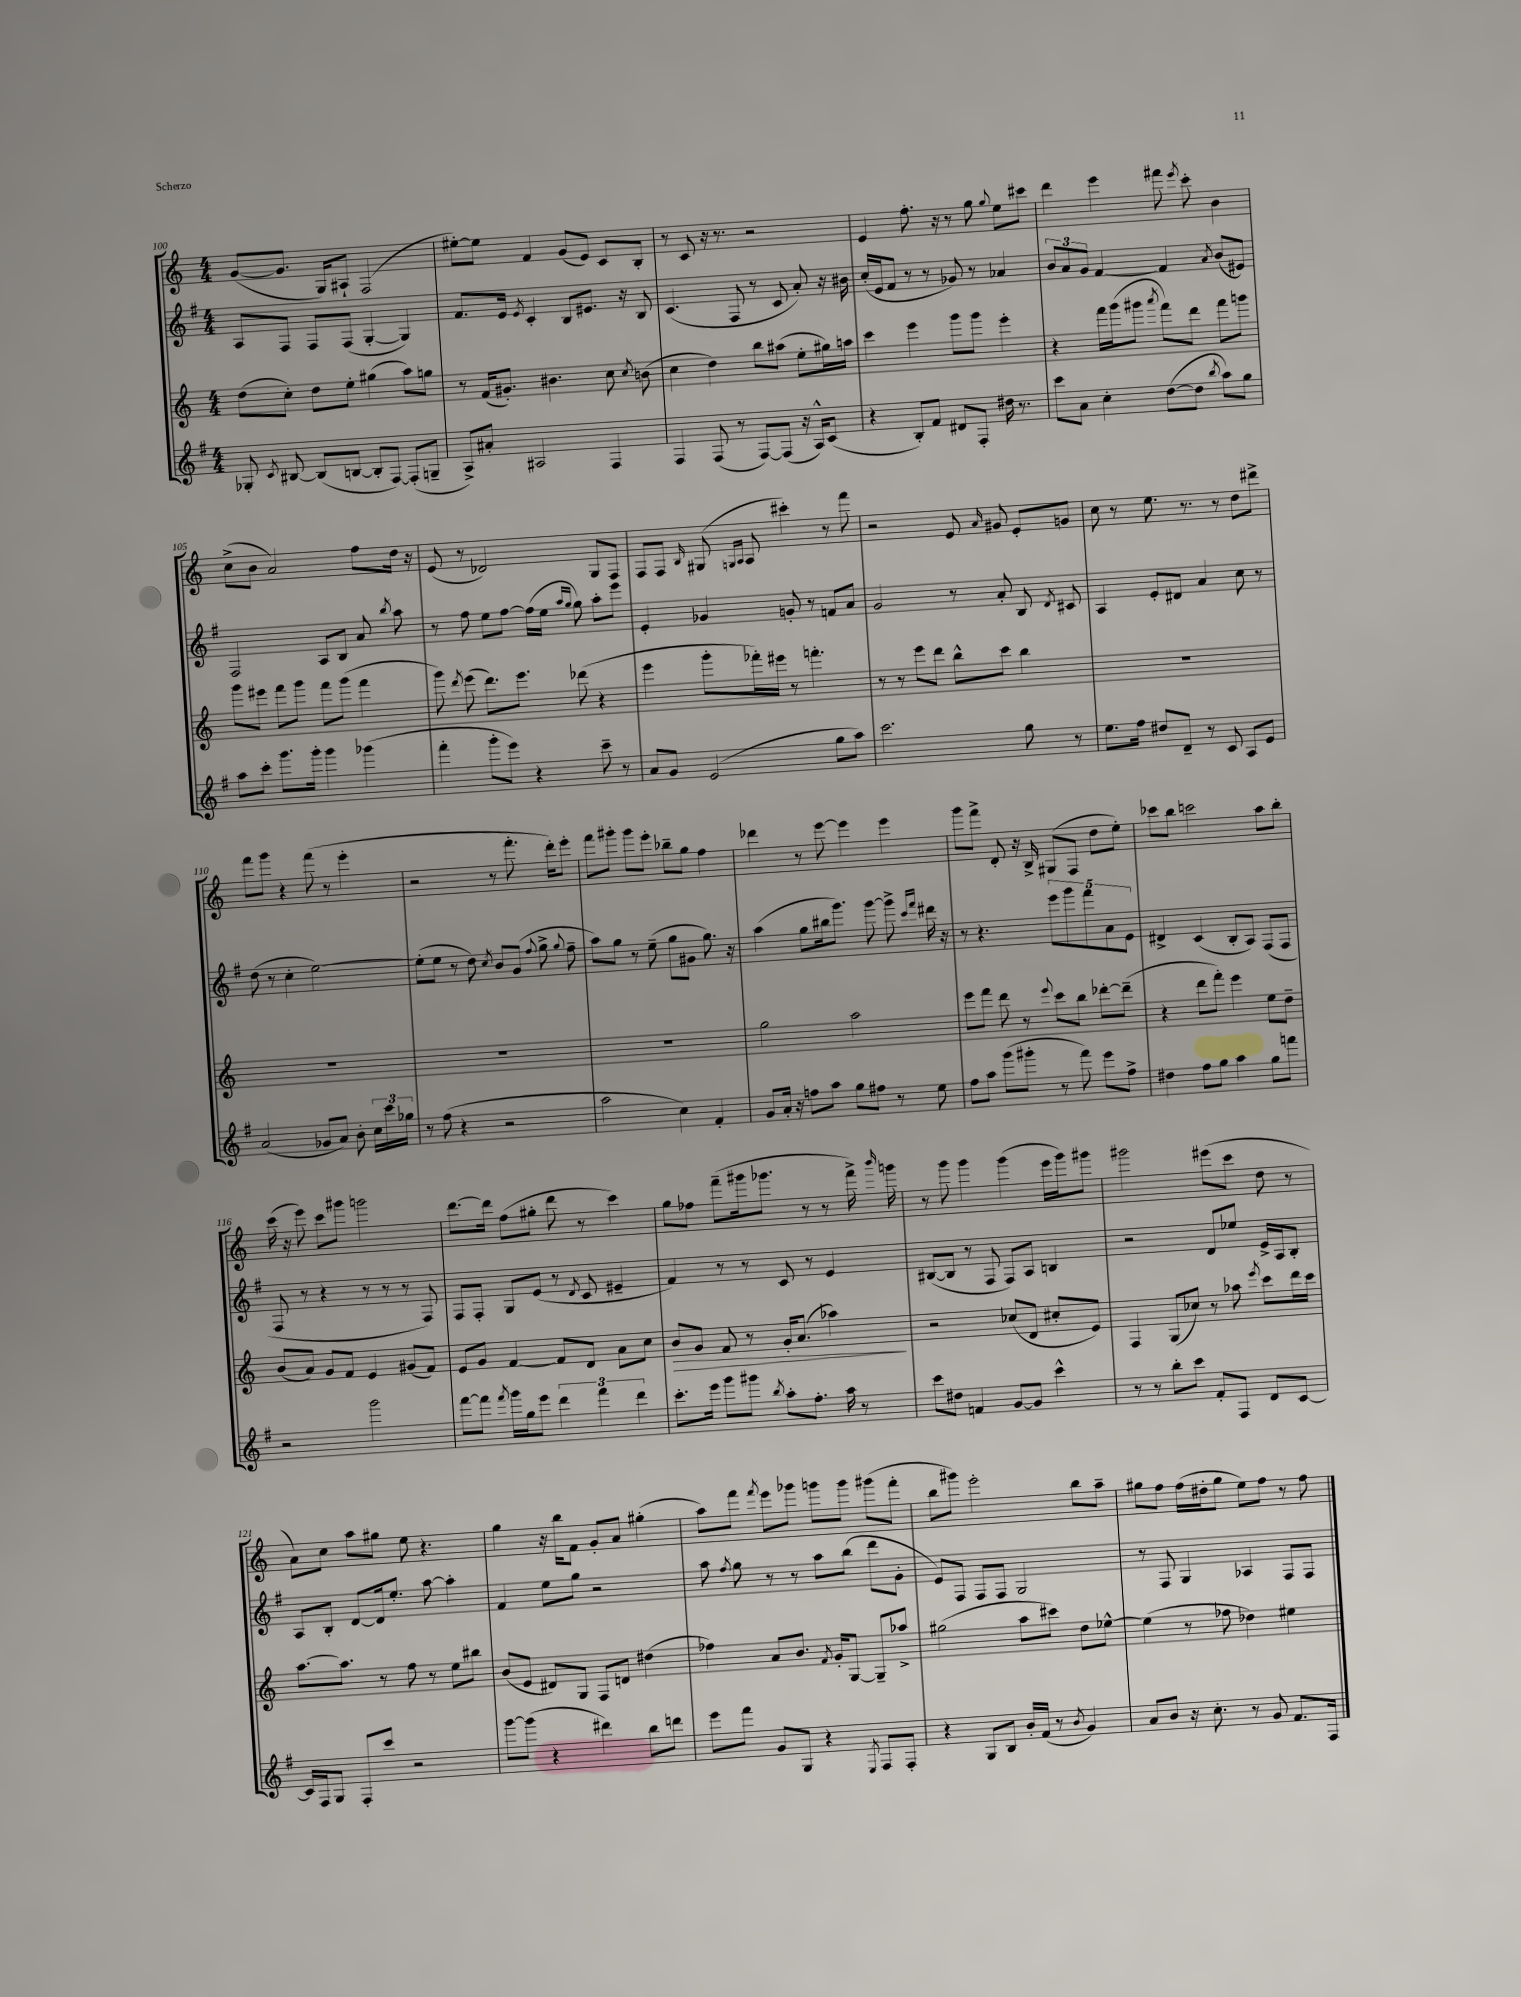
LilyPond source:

<<
\new StaffGroup <<
\new Staff = "s0" {
    \clef treble \key c \major \numericTimeSignature \time 4/4
    \autoBeamOff g'8[~( g'8.] g16[) ais8]-! f2( |
    eis''8[~-.) eis''8] f'4 g'8[( e'8]) c'8[ b8]-. |
    r8 c'8 r16 r8. r2 |
    e'4 f''8.-. r16 r8 g''8 \appoggiatura { g''8 } e''8[ cis'''8] |
    d'''4 e'''4 fis'''8 \acciaccatura { e'''8 } c'''8-. b'4 |
    c''8[->( b'8] a'2) f''8[ d''16] r16 |
    e'8( r8 des'2) g8[ f8] |
    f8[ f8] \grace { b16 } gis8( \grace { g16[ a16] } a8 cis'''4-.) r8 f'''8 |
    r2 e'8 \grace { a'16 } gis'8 e'8[-. g'8] |
    c''8 r8 e''8. r8. r8 d''8[ dis'''8]-> |
    f'''8[ g'''8] r4 f'''8( r8 e'''4-. |
    r2 r8 f'''8.-. d'''16[-.) e'''8]-. |
    f'''8[ gis'''8]-. gis'''8[ e'''8]-. bes''8[-- g''8] f''4 |
    des'''4 r8 e'''8~ e'''4 e'''4 |
    g'''8[ f'''8]-> d'8-. r16 b16-> gis8[( f8] d''8[ e''8]-.) |
    ces'''8[ b''8] c'''2 a''8[ b''8]-. |
    c'''16( r16 e'''8) c'''8[ gis'''8] g'''2 |
    d'''8.[~ d'''16] f''8[( gis''8]-. d'''8 r8 c'''4) |
    g''8[ fes''8] f'''8[--( gis'''16 ges'''8.] r8 r8 f'''16->) \grace { b'''16 } g'''16 |
    r8 g'''8 g'''4 g'''4( e'''16[ g'''16) gis'''8] |
    gis'''2 eis'''8[( c'''8] d''8 r8 |
    a'8[) c''8] a''8[ gis''8] e''8 r4. |
    g''4 r16 b''16[ f'8] g'8[-. a'8] gis''4-.( |
    a''8[) f'''8] \acciaccatura { f'''8 } e'''8[ ges'''8] g'''8[ g'''8] gis'''8[( f'''8]-. |
    b''8[ gis'''8]) e'''2-. b''8[ a''8]-- |
    gis''8[ f''8] f''16[( dis''16-. gis''8] e''8[) f''8] r8 f''8 \bar "|." |
}
\new Staff = "s1" {
    \clef treble \key g \major \numericTimeSignature \time 4/4
    \autoBeamOff a8[ fis8] fis8[ fis8]( g4~-. g4) |
    fis'8.[ e'16] \acciaccatura { e'8 } c'4-. b8[ eis'8.] r16 b8 |
    c'4.( fis8 r8 c'8 a'8-.) r16 bis'16 |
    c''16[-.( e'16 fis'8] r8 r8 ges'8) r8 aes'4 |
    \tuplet 3/2 { b'8[ a'8 g'8] } fis'4~ fis'4 \acciaccatura { a'8 } b'8[( eis'8]) |
    fis2 a8[ b8] a'8 \acciaccatura { b''8 } a''8 |
    r8 fis''8 e''8[ fis''8]~ fis''16[( e''16] \grace { a''16[ g''16] } g''8) a''8[-. e'''8] |
    e'4-. ges'4 g'8-. r8 f'8[ a'8] |
    g'2 r8 a'8-. b8 \acciaccatura { d'8 } cis'8 |
    a4 e'8[-. dis'8] a'4 c''8 r8 |
    d''8( r8 c''4-. e''2~) |
    e''8[-.( e''8] r8 d''8) \acciaccatura { c''8 } b'8[ g'8]( \appoggiatura { fis''8 } g''8-> \appoggiatura { g''8 } fis''8-- |
    a''8[) g''8] r8 e''8--( g''8[ gis'8] g''8.) r16 |
    a''4( g''8[ bis''16 g'''8.]) g'''8~ g'''8-> \grace { c'''16[ fis'''16] } dis'''16 r16 |
    r8 r4. \tuplet 5/4 { e'''8[ g'''8 fis'''8 a'8 e'8] } |
    dis'4-> c'4( b8[-. a8]) fis8[( fis8] |
    fis8 r8 r4 r8 r8 r8 fis8) |
    fis8[ fis8]-. g8[ e'8]( r8 \acciaccatura { d'8 } c'8 eis'4-- |
    fis'4) r8 r8 c'8 r8 e'4 |
    bis8[~( bis8] r8 fis8 fis8[) a8] b4 |
    r2 d'8[ ees''8] e'16[-> a16 b8]-. |
    a8[ b8]-. d'8[~ d'16 e''8.]-. a''8~ a''4-. |
    fis'4 e''8[ g''8] r2 |
    a''8 \acciaccatura { fis''8 } g''8 r8 r8 a''8[ b''8]( d'''8[ g'8]-. |
    e'8[) fis8] fis8[ fis8] g2 |
    r8 fis8 g4 aes4 fis8[ fis8] \bar "|." |
}
\new Staff = "s2" {
    \clef treble \key c \major \numericTimeSignature \time 4/4
    \autoBeamOff d''8[( c''8]-.) d''8[ e''8]-. gis''4( a''8[) g''8] |
    r8 f'16[( gis'8.]-.) bis'4. c''8 \acciaccatura { c''8 } b'8( |
    c''4 d''4) b''8[ ais''8]( e''8[-. gis''16) a''16] |
    c'''4 e'''4 g'''8[ g'''8] e'''4-. |
    r4 f'''16[ g'''16( gis'''8] \acciaccatura { a'''8 } f'''8[) d'''8] f'''8[ g'''8] |
    g'''8[ eis'''8] f'''8[ g'''8] f'''8[ g'''8]( f'''4 |
    g'''8) \acciaccatura { d'''8 } e'''8( d'''8.[) e'''8.] des'''8( r4 |
    e'''4 g'''8[-. fes'''16-.) eis'''16] r8 f'''4.-. |
    r8 r8 e'''8[ d'''8] b''8[-^ c'''8] b''4 |
    R1 |
    R1 |
    R1 |
    R1 |
    g''2 a''2 |
    e'''8[ f'''8] d'''8 r8 \appoggiatura { e'''8 } c'''8[ b''8] des'''8[~-. des'''8]--( |
    r4 d'''8[ f'''8]-.) e'''4 e''8[ d''8]-- |
    b'8[( a'8]) g'8[ f'8] e'4 gis'8[( f'8]) |
    e'8[ g'8] f'4~ f'8[ d'8] a'8[ c''8] |
    b'8[\> g'8] f'8 r8 g'16[-. a'8.]( aes''4\!) |
    r2 ces''8[( d'8] cis''8[-. e'8]) |
    f4 g8[( ces''8]) r8 aes''8 \acciaccatura { e'''8 } c'''8[ d'''16 c'''16] |
    a''8.[~ a''8.] r8 f''8 r8 e''8[ bis''8] |
    b'8[( e'8] dis'8[) g8] f8[ d'8] dis''4( |
    fes''4) a'8[ b'8.] \acciaccatura { f'8 } g'16[-. g8]~ g8[-- aes''8]-> |
    gis''2( a''8[ cis'''8]) d''8[ ees''8]~-^ |
    ees''4( r8 fes''8 des''4) eis''4 \bar "|." |
}
\new Staff = "s3" {
    \clef treble \key g \major \numericTimeSignature \time 4/4
    \autoBeamOff ges8-. \acciaccatura { c'8 } bis8~ bis8[( b8]~ b8[-. fis8]~) fis8[-.( g8]-- |
    a8[->) ais'8]-. ais2 fis4 |
    fis4 fis8( r8 fis8[~) fis8]( r16 a16[-^) c'8]( |
    r4 b8[-.) fis'8] dis'8[ fis8]-. dis''16 r8. |
    c'''8[ a'8] c''4-. d''8[~( d''8] \acciaccatura { b''8 } a''8[) g''8] |
    a''8[ c'''8]-. g'''8.[ g'''16]-. g'''4 ges'''4( |
    fis'''4-. g'''8[-. e'''8]) r4 c'''8-- r8 |
    a'8[ g'8] e'2( g''8[ a''8]) |
    c'''2. g''8 r8 |
    e''8.[ fis''16] dis''8[ d'8]-- r8 c'8 a8[ e'8] |
    a'2( ges'8[ a'8]) b'8-. \tuplet 3/2 { c''16[ c'''16 ges''16] } |
    r8 fis''8( r4 r2 |
    a''2 c''4) fis'4-. |
    g'8[ a'16]-. r16 f''8[ a''8] g''8[ fis''8] r8 e''8 |
    fis''8[ a''8] g'''8[( gis'''8]-. r8 fis'''8) e'''8[ fis''8]-> |
    dis''4 fis''8[ g''8] a''4 g''8[ f'''8] |
    r2 g'''2 |
    fis'''8[~ fis'''8] \acciaccatura { fis'''8 } g'''16[ g''16 e'''8] \tuplet 3/2 { d'''4 fis'''4 d'''4 } |
    c'''8.[-. e'''16] g'''8[ gis'''8] \acciaccatura { b''8 } a''8[-. fis''8.]-. a''16 r8 |
    c'''8[ dis''8] f'4 g'8[~ g'8] c'''4-^ |
    r8 r8 b''8[-. c'''8] fis'8[-. fis8] d'8[ c'8]~ |
    c'16[ fis16 g8] fis8[-. c'''8] r2 |
    g'''8[~ g'''8]( r4 dis'''4) b''8[ d'''8] |
    e'''8[ fis'''8] g'8[ g8] r4 \acciaccatura { e8 } fis8[ fis8]-. |
    r4 g8[ b8] b'16[-. fis'16]( r8 \acciaccatura { b'8 } g'4) |
    a'8[ b'8] r16 c''8.-. r8 g'8 fis'8.[ fis16] \bar "|." |
}
>>
>>
\layout { \context { \Score currentBarNumber = #100 } }
